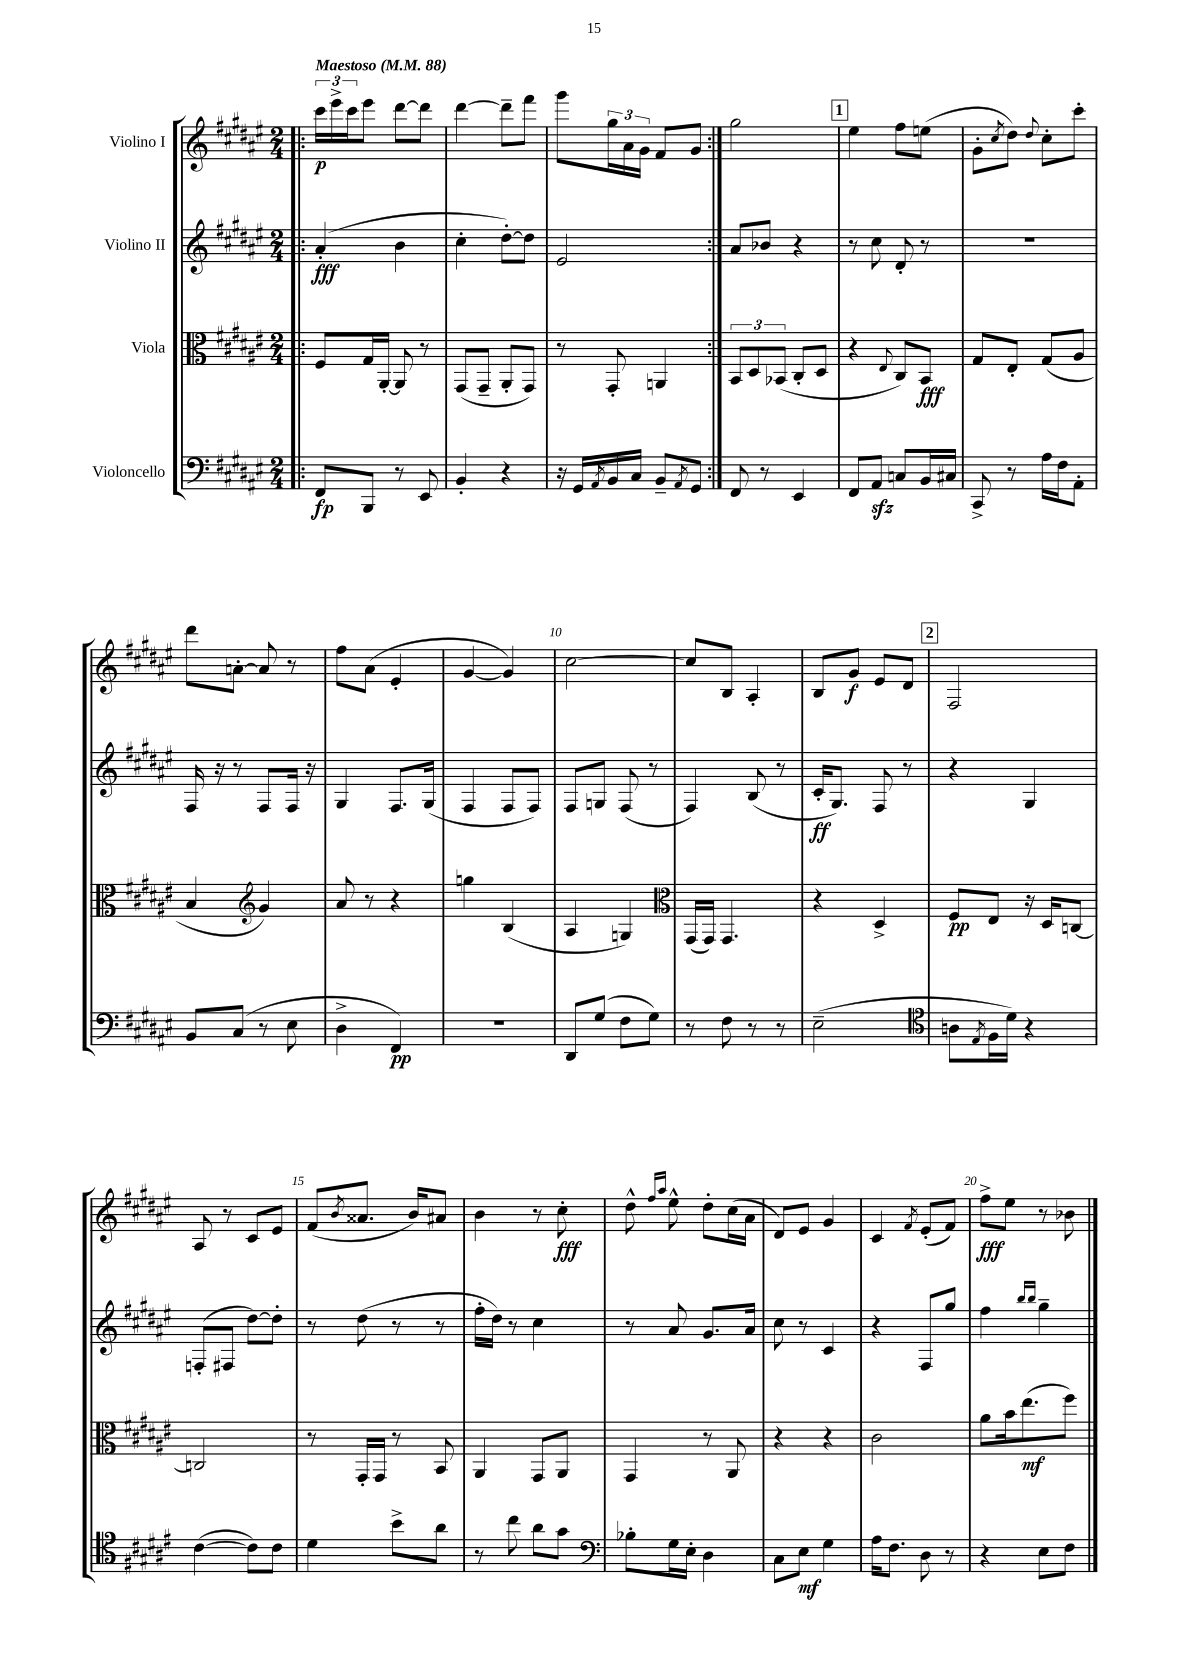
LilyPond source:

<<
\new StaffGroup <<
\new Staff = "s0" \with { instrumentName = "Violino I" } {
    \clef treble \key fis \major \numericTimeSignature \time 2/4 \tempo "Maestoso" 4 = 88
    \repeat volta 2 { \bar ".|:" \tuplet 3/2 { cis'''16\p eis'''16-> cis'''16 } eis'''8 dis'''8~ dis'''8 |
    dis'''4~ dis'''8-- fis'''8 |
    gis'''8 \tuplet 3/2 { gis''16 ais'16 gis'16 } fis'8 gis'8 | }
    gis''2 |
    \mark \markup { \box "1" } eis''4 fis''8 e''8( |
    gis'8-. \acciaccatura { cis''8 } dis''8) \appoggiatura { dis''8 } cis''8-. cis'''8-. |
    dis'''8 a'8~-. a'8 r8 |
    fis''8 ais'8( eis'4-. |
    gis'4~ gis'4) |
    cis''2~ |
    cis''8 b8 ais4-. |
    b8 gis'8\f eis'8 dis'8 |
    \mark \markup { \box "2" } fis2 |
    ais8 r8 cis'8 eis'8 |
    fis'8( \acciaccatura { b'8 } aisis'8. b'16) ais'8 |
    b'4 r8 cis''8-.\fff |
    dis''8-^ \grace { fis''16 ais''16 } eis''8-^ dis''8-. cis''16( ais'16 |
    dis'8) eis'8 gis'4 |
    cis'4 \acciaccatura { fis'8 } eis'8-.( fis'8) |
    fis''8->\fff eis''8 r8 bes'8 \bar "|." |
}
\new Staff = "s1" \with { instrumentName = "Violino II" } {
    \clef treble \key fis \major \numericTimeSignature \time 2/4
    \repeat volta 2 { \bar ".|:" ais'4-.\fff( b'4 |
    cis''4-. dis''8~-.) dis''8 |
    eis'2 | }
    ais'8 bes'8 r4 |
    \mark \markup { \box "1" } r8 cis''8 dis'8-. r8 |
    R2 |
    fis16 r16 r8 fis8 fis16 r16 |
    gis4 fis8. gis16( |
    fis4 fis8 fis8) |
    fis8 g8 fis8( r8 |
    fis4) b8( r8 |
    cis'16-.\ff gis8.) fis8 r8 |
    \mark \markup { \box "2" } r4 gis4 |
    f8-.( fis8 dis''8~) dis''8-. |
    r8 dis''8( r8 r8 |
    fis''16-. dis''16) r8 cis''4 |
    r8 ais'8 gis'8. ais'16 |
    cis''8 r8 cis'4 |
    r4 fis8 gis''8 |
    fis''4 \grace { b''16 b''16 } gis''4-- \bar "|." |
}
\new Staff = "s2" \with { instrumentName = "Viola" } {
    \clef alto \key fis \major \numericTimeSignature \time 2/4
    \repeat volta 2 { \bar ".|:" fis8 gis16 ais,16~-. ais,8 r8 |
    gis,8( gis,8-- ais,8-. gis,8) |
    r8 gis,8-. a,4 | }
    \tuplet 3/2 { b,8 dis8 bes,8( } cis8-. dis8 |
    \mark \markup { \box "1" } r4 \appoggiatura { eis8 } cis8) b,8\fff |
    gis8 eis8-. gis8( ais8 |
    b4 \clef treble gis'4) |
    ais'8 r8 r4 |
    g''4 b4( |
    ais4 g4) |
    \clef alto gis,16( gis,16) gis,4. |
    r4 dis4-> |
    \mark \markup { \box "2" } fis8\pp eis8 r16 dis16 c8~ |
    c2 |
    r8 gis,16-. gis,16 r8 b,8 |
    ais,4 gis,8 ais,8 |
    gis,4 r8 ais,8 |
    r4 r4 |
    cis'2 |
    ais'8 b'16 eis''8.\mf( fis''8) \bar "|." |
}
\new Staff = "s3" \with { instrumentName = "Violoncello" } {
    \clef bass \key fis \major \numericTimeSignature \time 2/4
    \repeat volta 2 { \bar ".|:" fis,8\fp b,,8 r8 eis,8 |
    b,4-. r4 |
    r16 gis,16 \acciaccatura { ais,8 } b,16 cis16 b,8-- \acciaccatura { ais,8 } gis,8 | }
    fis,8 r8 eis,4 |
    \mark \markup { \box "1" } fis,8 ais,8\sfz c8 b,16 cis16 |
    cis,8-> r8 ais16 fis16 ais,8-. |
    b,8 cis8( r8 eis8 |
    dis4-> fis,4\pp) |
    R2 |
    dis,8 gis8( fis8 gis8) |
    r8 fis8 r8 r8 |
    eis2--( |
    \mark \markup { \box "2" } \clef tenor a8 \acciaccatura { eis8 } fis16 dis'16) r4 |
    cis'4~( cis'8) cis'8 |
    dis'4 b'8-> ais'8 |
    r8 cis''8 ais'8 gis'8 |
    \clef bass bes8-. gis16 eis16-. dis4 |
    cis8 eis8\mf gis4 |
    ais16 fis8. dis8 r8 |
    r4 eis8 fis8 \bar "|." |
}
>>
>>
\layout { \context { \Score \override BarNumber.break-visibility = ##(#f #t #t) barNumberVisibility = #(every-nth-bar-number-visible 5) } }
